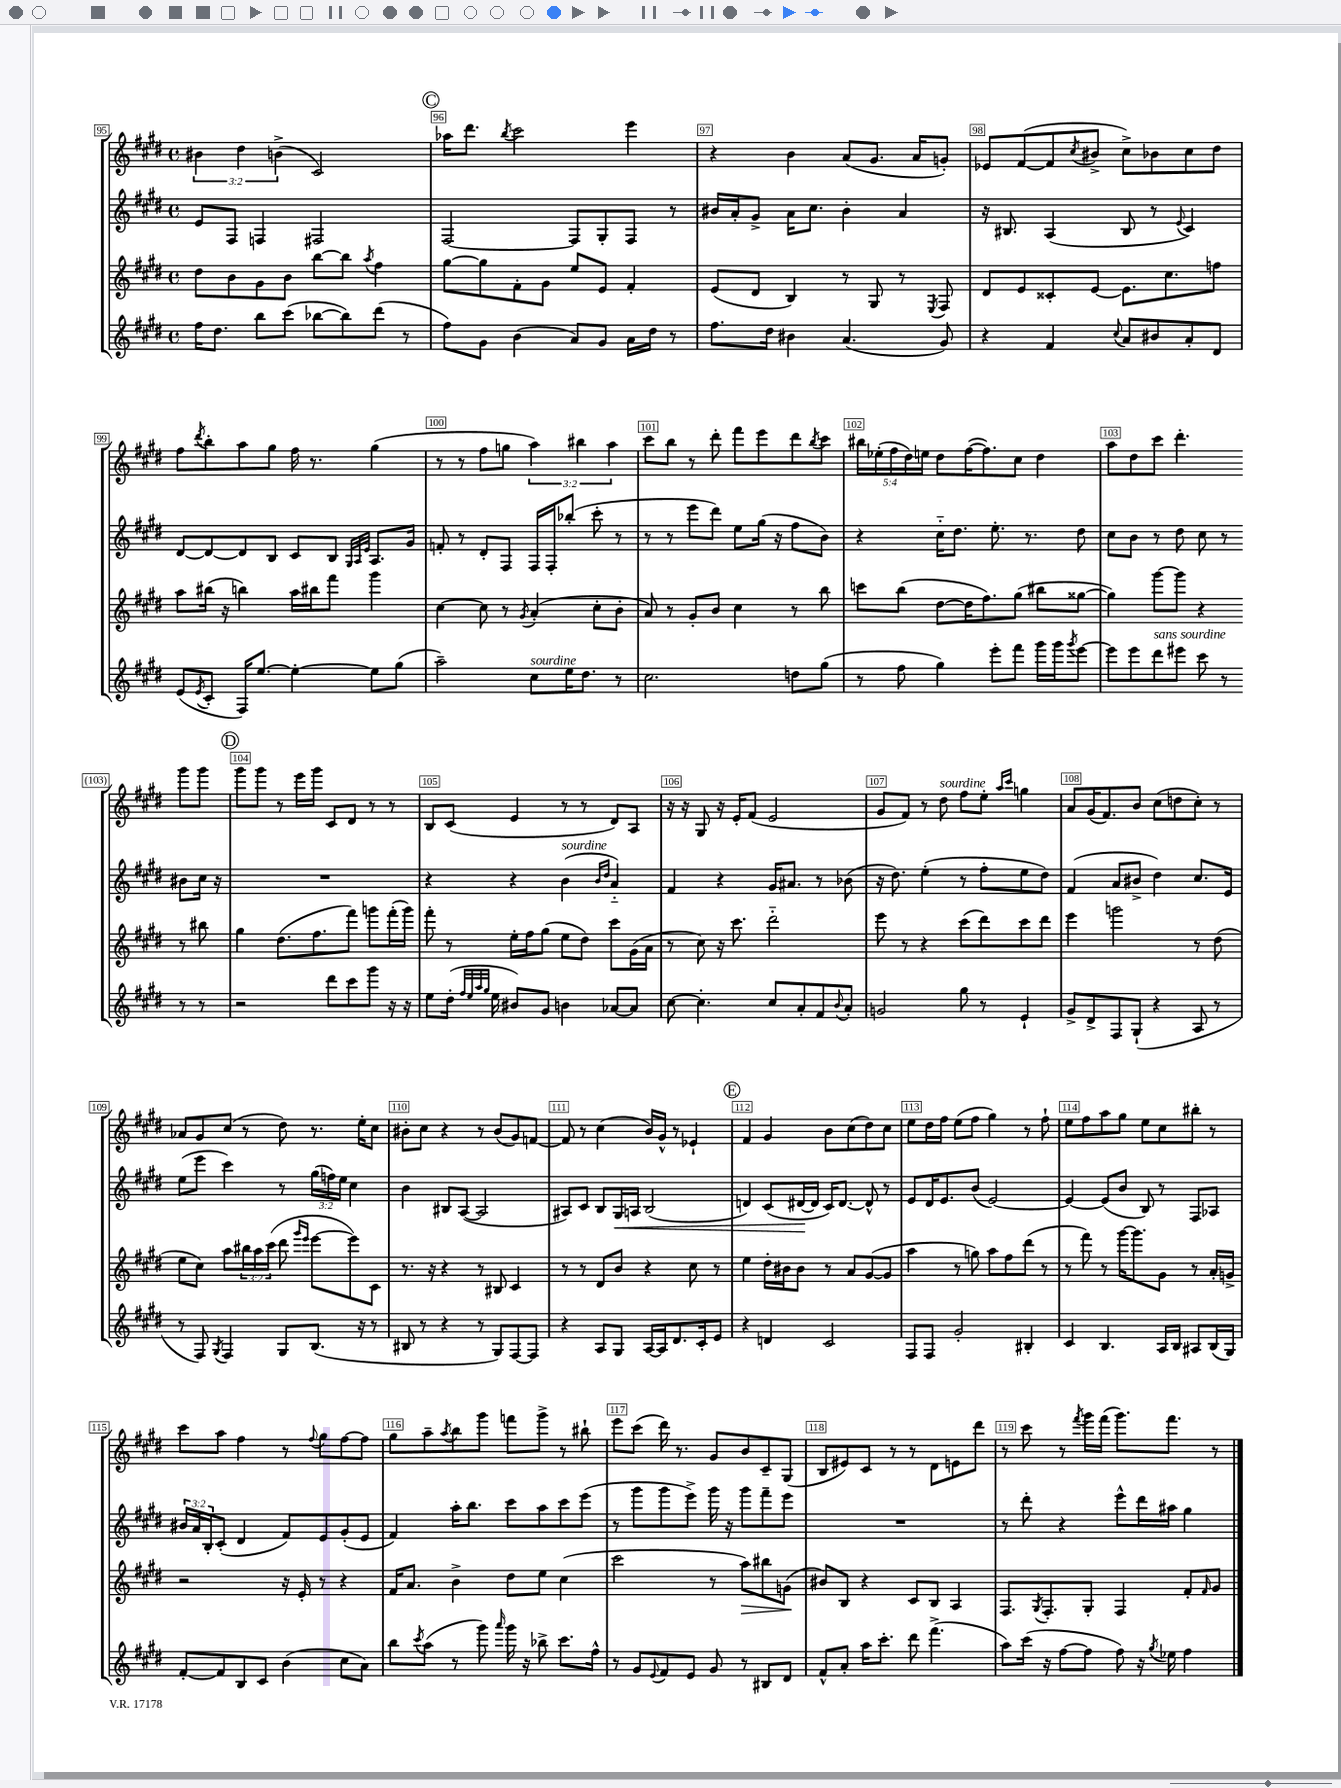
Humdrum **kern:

**kern	**kern	**kern	**kern
*staff4	*staff3	*staff2	*staff1
*clefG2	*clefG2	*clefG2	*clefG2
*k[f#c#g#d#]	*k[f#c#g#d#]	*k[f#c#g#d#]	*k[f#c#g#d#]
*M4/4	*M4/4	*M4/4	*M4/4
*met(c)	*met(c)	*met(c)	*met(c)
16ff#	8dd#	8e	6b#
8.dd#	.	.	.
.	8b	8F#	.
.	.	.	6dd#
8bb	8g#	4F	.
.	.	.	(6b^
(8ccc#	8b	.	.
[8bb-	[8bb	2F#	2c#)
8bb-])	8bb]	.	.
.	8qaa	.	.
(8ddd#	4ff#	.	.
8r	.	.	.
=	=	=	=
8ff#)	[8gg#	[2F#	16aa-
.	.	.	8.ddd#
8g#	8gg#]	.	.
.	.	.	8qbb
(4b	8f#'	.	2ccc#
.	8g#	.	.
8a)	8ee	8F#]	.
8g#	8e	8G#'	.
16a	4f#'	8F#	4eee
16dd#	.	.	.
8r	.	8r	.
=	=	=	=
8.ff#	(8e	16b#	4r
.	.	16a'	.
.	8d#	8g#^	.
16dd#	.	.	.
4b#	4B)	16a	4b
.	.	8.cc#	.
(4.a	8r	4b#'	(8a
.	8G#	.	8.g#
.	8r	4a	.
.	.	.	16a
.	8qE	.	.
8g#)	8F#	.	8g')
=	=	=	=
4r	8d#	16r	8e-
.	.	8.B#	.
.	8e	.	([8f#
4f#	8c##'	(4A	8f#]
.	.	.	8qcc#
.	[8e	.	8b#^
8qqcc#	.	.	.
8a	8.e]	8B#	8cc#^)
8b#	.	8r	8b-
.	8.cc#	.	.
.	.	8qqe	.
8a'	.	4c#)	8cc#
8d#	8ff	.	8dd#
=	=	=	=
(8e	8aa	[8d#	8ff#
8qe	.	.	8qddd#
8c#'	(16bb#	8d#_	8bb'
.	16r	.	.
16F#)	4bb)	8d#]	8aa
[8.ee	.	.	.
.	.	8B	8gg#
4ee'_	16aa	8c#	16ff#
.	16bb#	.	8.r
.	8fff#	8B	.
.	.	32qqG#	.
.	.	32qqA	.
.	.	32qqe	.
8ee]	4ggg#	8.A	(4gg#
(8gg#	.	.	.
.	.	16g#	.
=	=	=	=
2aa~)	[4cc#	8f'	8r
.	.	8r	8r
.	8cc#]	8d#'	8ff#
.	8r	8F#	8gg
.	8qg#	.	.
8cc#	(4a'	16F#	6aa)
.	.	16F#'	.
16ee	.	(8bb-'	.
.	.	.	6bb#
8.dd#	.	.	.
.	8cc#'	8ccc#'	.
.	.	.	6aa
8r	8b'	8r	.
=	=	=	=
2.cc#	8a)	8r	8ccc#
.	8r	8r	8bb
.	8g#'	8eee	8r
.	8b	8ddd#)	8ddd#'
.	4cc#	8ee	8fff#
.	.	(16gg#	8eee
.	.	16r	.
8dd	8r	8ff#	8ddd#
.	.	.	8qbb
(8gg#	8bb	8b)	8ccc#
=	=	=	=
8r	8ccc	4r	20bb#
.	.	.	(20ee-'
.	.	.	20ff#
8ff#	(8bb	.	.
.	.	.	20dd#)
.	.	.	20ee
4gg#)	[8dd#	16cc#'~	8dd#
.	.	8.dd#	.
.	16dd#]	.	([16ff#
.	8.ff#)	.	8.ff#])
8eee'	.	8.ee'	.
8fff#	(8gg#	.	8cc#
.	.	8.r	.
16ggg#	8bb#	.	4dd#
16ggg#	.	.	.
8qggg#	.	.	.
[8eee	[8gg##	8dd#	.
=	=	=	=
8eee]	4gg##])	8cc#	8aa
8eee	.	8b	8dd#
8ddd#	[8ggg#	8r	8ccc#
8eee#	8ggg#]	8dd#	4.ddd#'
8ccc#	4r	8cc#	.
8r	.	8r	.
8r	8r	8b#	8ggg#
8r	8bb#	16cc#	8ggg#
.	.	16r	.
=	=	=	=
2r	4gg#	1r	8ggg#
.	.	.	8ggg#
.	(8.dd#	.	8r
.	.	.	16eee
.	8.ff#	.	16ggg#
8ddd#	.	.	8c#
8ccc#	8fff#)	.	8d#
8ggg#	8ggg	.	8r
16r	(16fff#'	.	8r
16r	16ggg)	.	.
=	=	=	=
8ee	8fff#'	4r	8B
(16dd#'	8r	.	(8c#
32qqff#	.	.	.
32qqee	.	.	.
32qqaa	.	.	.
32qqgg#	.	.	.
16ee	.	.	.
8b#)	16ee'	4r	4e
.	16ff#	.	.
8g#	(8gg#	.	.
4b	8ee	(4b	8r
.	8dd#)	.	8r
.	.	16qqb	.
.	.	16qqdd#	.
[8a-	8ccc#	4a'~)	8d#)
8a-]	(16g#	.	8A
.	16a	.	.
=	=	=	=
[8cc#	8r	4f#	16r
.	.	.	16r
4.cc#']	8cc#)	.	8G#
.	16r	4r	16r
.	8.ccc#	.	16e'
.	.	.	(8f#
8cc#	2ddd#'~	16g#	2e
.	.	8.a#	.
8a'	.	.	.
8f#	.	8r	.
8qqb	.	.	.
8a'	.	(8b-	.
=	=	=	=
2g	8eee	16r	8g#
.	.	8.dd#)	.
.	8r	.	8f#)
.	4r	(4ee'	8r
.	.	.	8dd#
8gg#	(8ccc#	8r	8ff#
8r	8ddd#)	8ff#'	8ee'
.	.	.	16qqaa
.	.	.	16qqccc#
4e`	8ccc#	8ee	4gg
.	8ddd#	8dd#)	.
=	=	=	=
8g#^	4eee	(4f#	8a
8d#^	.	.	(16g#
.	.	.	8.f#)
8F#	2ggg	8a	.
(8G#`	.	8b#^	8b
4r	.	4dd#)	(8cc#
.	.	.	8dd
8A	8r	8.cc#	8cc#')
8r	(8dd#	.	8r
.	.	16e	.
=	=	=	=
8r	8ee	(8ee	8a-
8F#)	8cc#)	8eee	8g#
8qG#	.	.	.
4F#	8aa	4ccc#)	(8cc#
.	24bb#	.	8r
.	24aa	.	.
.	(24ccc#	.	.
8G#	8ddd#	8r	8dd#)
.	16qqggg#	.	.
.	16qqeee	.	.
(8.B	[8eee	(24gg#	8.r
.	.	24ff)	.
.	.	24ee	.
.	8eee])	4cc#	.
16r	.	.	16ee'
8r	8c#	.	8cc#
=	=	=	=
8B#	8.r	4b	8b#'
8r	.	.	8cc#
.	16r	.	.
4r	4r	8B#	4r
.	.	([8A	.
8r	8r	2A]	8r
8G#)	8B#	.	(8b#
[8F#	4c#	.	8g#)
8F#]	.	.	[8f
=	=	=	=
4r	8r	8A#)	8f]
.	8r	8c#	8r
8A	8d#	8B	(4cc#
8G#	8b	16G#	.
.	.	16A	.
[16A	4r	(2B	16b)
16A]	.	.	16g#^^
8.d#	.	.	8r
.	8cc#	.	4e-`
16c#'	.	.	.
8e	8r	.	.
=	=	=	=
4r	4ee	4d)	4f#
4d	16dd#'	(8c#	4g#
.	16b#	.	.
.	8b#	[16d#	.
.	.	16d#]	.
2c#	8r	16c#)	8b
.	.	[8.d#	.
.	8a	.	(8cc#
.	([8g#	8d#^^]	8dd#)
.	8g#]	8r	8cc#
=	=	=	=
8F#	4aa	8e	8ee
8F#	.	16d#	16dd#
.	.	8.e	16ff#
2g#'	8r	.	(8ee
.	8gg)	(8b	8ff#
.	8aa	[2e)	4gg#)
.	8ff#	.	.
4B#'	(8ddd#	.	8r
.	8r	.	8ff#`
=	=	=	=
4c#	8r	4e_	8ee
.	8fff#)	.	8ff#
4.B	8r	(8e]	8aa
.	[16ggg#	8b	8gg#
.	8.ggg#]	.	.
.	.	8B)	8ee
16A	8g#	8r	8cc#
16B	.	.	.
8A#	8r	8F#	8bb#'
(16B	16a'	8A-	8r
16G#)	16g^	.	.
=	=	=	=
[8f#'	2r	24b#	8ccc#
.	.	24a	.
.	.	24B'	.
8f#]	.	(8c#'	8aa
8B	.	4d#	4ff#
8c#	.	.	.
(4b	16r	8f#)	8r
.	16e'	.	.
.	.	.	8qqff#
.	8r	8e	8gg#
8cc#	4r	(8g#'	[8ff#
8a)	.	8e	8ff#]
=	=	=	=
8bb	16f#	4f#)	8gg#
.	8.a	.	.
8qccc#	.	.	.
(8aa	.	.	8aa~
.	.	.	8qaa
8r	4b^	16aa'	8bb
.	.	8.bb	.
8ggg#)	.	.	8ggg#
16qqaaa	.	.	.
16ggg#	8dd#	8ccc#	8fff
16r	.	.	.
8bb-^	8ee	8aa	8ggg#^
8.ccc#	(4cc#	8ccc#	8r
.	.	(8eee	8bb#`
16ff#^^	.	.	.
=	=	=	=
8r	2ccc#	8r	8eee
8g#	.	8ggg#	(8ccc#
8qqe	.	.	.
8f#	.	8ggg#	16ddd#)
.	.	.	8.r
8e	.	8eee^)	.
8g#	8r	16ggg#	8g#
.	.	16r	.
8r	8aa)	8ggg#	8b
8B#	8bb#	8fff#~	8c#~
8d#	(8g	8eee	(8G#
=	=	=	=
8f#^^	8b#)	1r	8B
8a'	8B	.	8e#)
16aa	4r	.	8c#
8.ccc#'	.	.	.
.	.	.	8r
8ddd#	8c#	.	8r
(4.fff#^	8B	.	8d#
.	4A	.	8e
.	.	.	8ddd#
=	=	=	=
8aa)	8.F#	8r	8r
(16ccc#	.	8ddd#'	8ccc#
.	8qG#	.	.
16r	8.F#'	.	.
[8ff#	.	4r	8r
.	.	.	8qfff#
8ff#]	8G#'	.	16ggg#
.	.	.	(16fff#
8ff#)	4F#	8eee^^	8.ggg#)
16r	.	16ddd#	.
8qgg#	.	.	.
16ee-	.	16aa#	8.fff#
4ff#	8f#'	4gg#	.
.	16qqf#	.	.
.	8g#	.	8r
==	==	==	==
*-	*-	*-	*-
